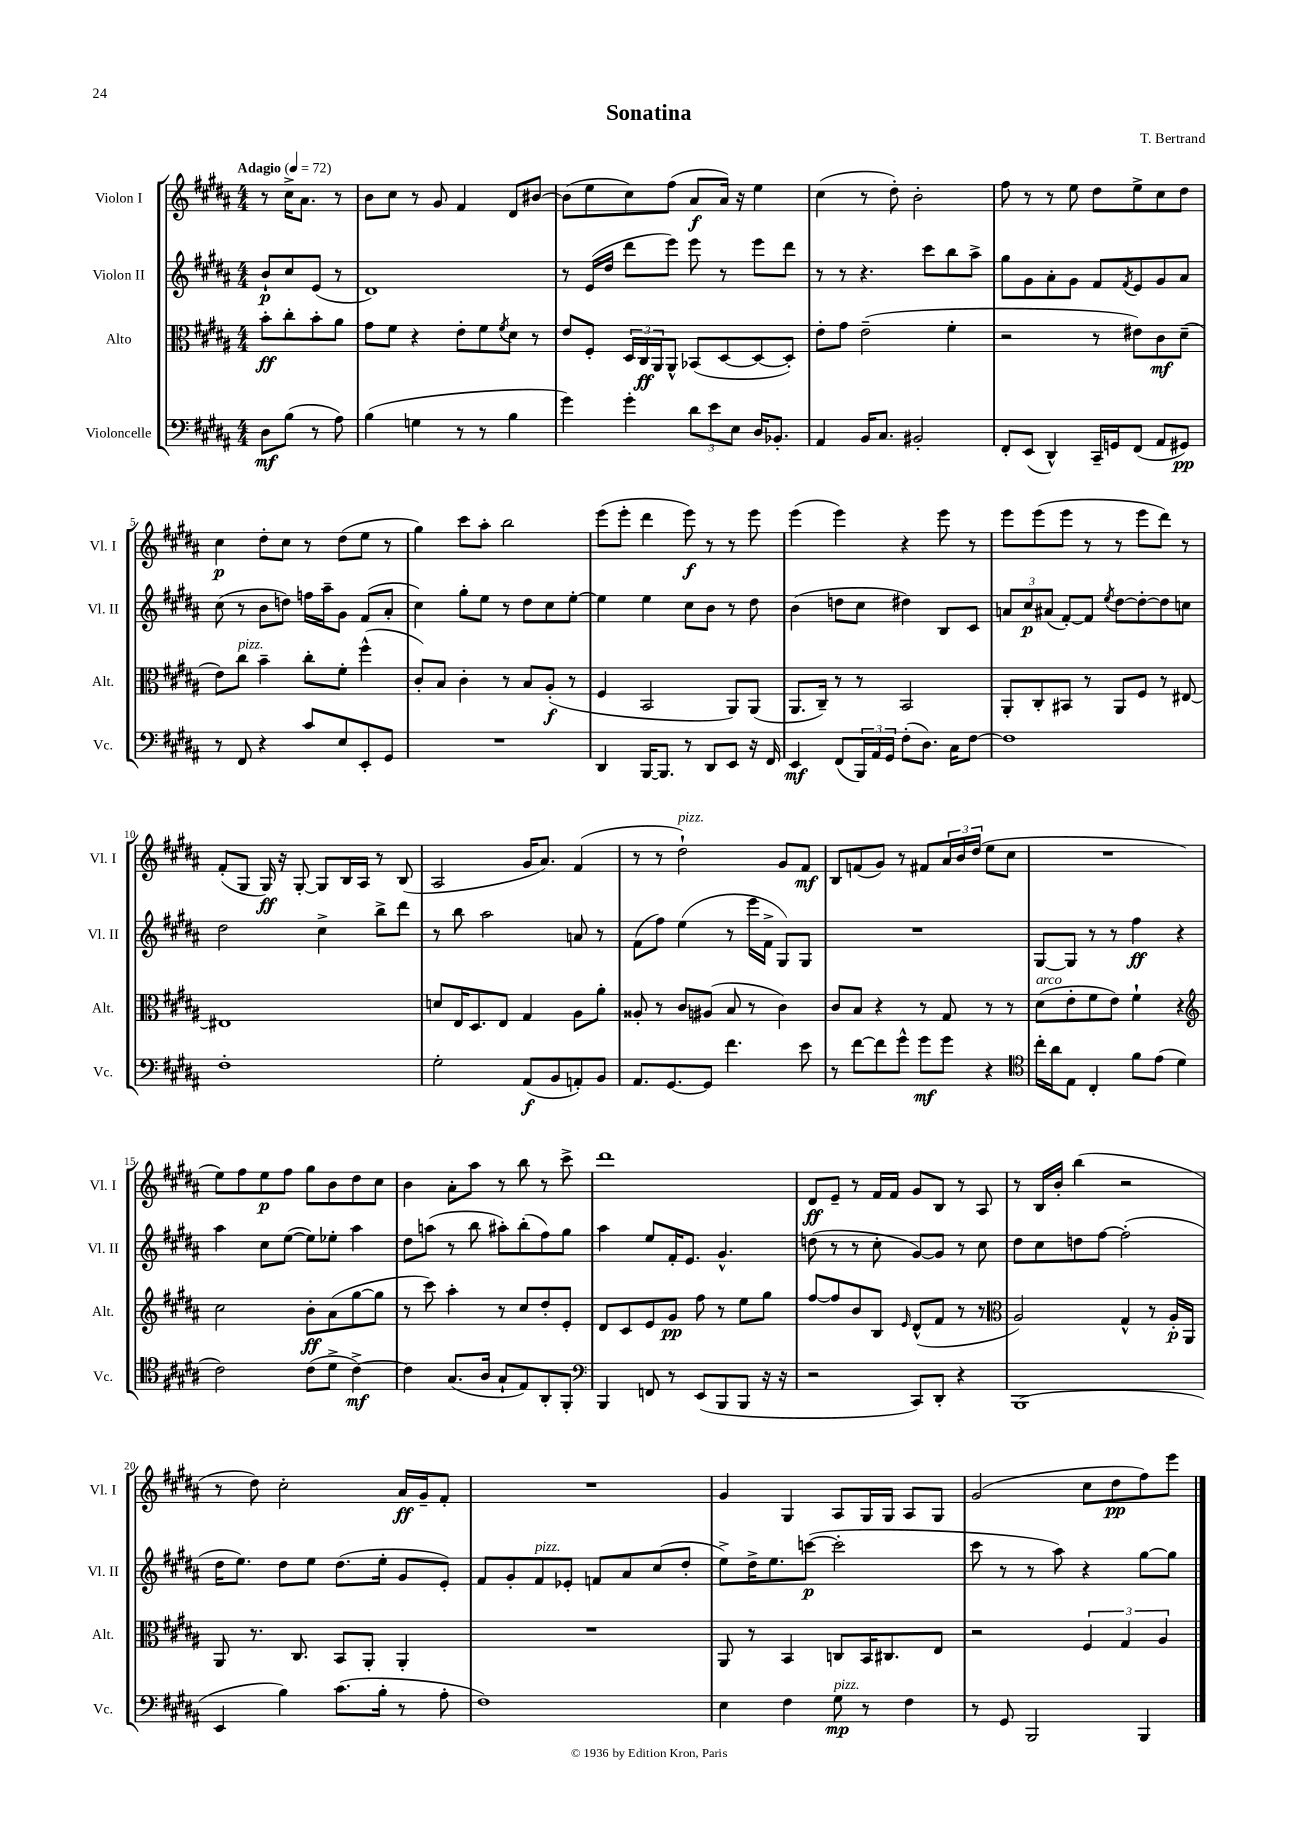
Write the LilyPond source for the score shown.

\header { title = "Sonatina" composer = "T. Bertrand" }
<<
\new StaffGroup <<
\new Staff = "s0" \with { instrumentName = "Violon I" shortInstrumentName = "Vl. I" } {
    \clef treble \key b \major \numericTimeSignature \time 4/4 \partial 2 \tempo "Adagio" 4 = 72
    r8 cis''16-> ais'8. r8 |
    b'8 cis''8 r8 gis'8 fis'4 dis'8 bis'8~ |
    bis'8( e''8 cis''8) fis''8( ais'8\f ais'16) r16 e''4 |
    cis''4( r8 dis''8-.) b'2-. |
    fis''8 r8 r8 e''8 dis''8 e''8-> cis''8 dis''8 |
    cis''4\p dis''8-. cis''8 r8 dis''8( e''8 r8 |
    gis''4) cis'''8 ais''8-. b''2 |
    e'''8( e'''8-. dis'''4 e'''8\f) r8 r8 e'''8 |
    e'''4( e'''4) r4 e'''8 r8 |
    e'''8 e'''8( e'''8 r8 r8 e'''8 dis'''8) r8 |
    fis'8-.( gis8 gis16\ff) r16 gis8~-. gis8 b16 ais16 r8 b8( |
    ais2 gis'16 ais'8.) fis'4( |
    r8 r8 dis''2-!^\markup { \italic "pizz." }) gis'8 fis'8\mf |
    b8 f'8( gis'8) r8 fis'8 \tuplet 3/2 { ais'16 b'16 dis''16( } e''8 cis''8 |
    R1 |
    e''8) fis''8 e''8\p fis''8 gis''8 b'8 dis''8 cis''8 |
    b'4 ais'8-. ais''8 r8 b''8 r8 cis'''8-> |
    dis'''1 |
    dis'8\ff e'8-- r8 fis'16 fis'16 gis'8 b8 r8 ais8 |
    r8 b16 b'16-. b''4( r2 |
    r8 dis''8) cis''2-. ais'16\ff gis'16-- fis'8-. |
    R1 |
    gis'4 gis4 ais8 gis16 gis16 ais8 gis8 |
    gis'2( cis''8 dis''8\pp fis''8) e'''8 \bar "|." |
}
\new Staff = "s1" \with { instrumentName = "Violon II" shortInstrumentName = "Vl. II" } {
    \clef treble \key b \major \numericTimeSignature \time 4/4 \partial 2
    b'8-!\p cis''8 e'8( r8 |
    dis'1) |
    r8 e'16( dis''16 dis'''8 e'''8) e'''8 r8 e'''8 dis'''8 |
    r8 r8 r4. cis'''8 b''8 ais''8-> |
    gis''8 gis'8 ais'8-. gis'8 fis'8 \acciaccatura { fis'8 } e'8 gis'8 ais'8 |
    cis''8( r8 b'8 d''8) f''16 ais''16-- gis'8 fis'8( ais'8-. |
    cis''4) gis''8-. e''8 r8 dis''8 cis''8 e''8~-. |
    e''4 e''4 cis''8 b'8 r8 dis''8 |
    b'4( d''8 cis''8 dis''4) b8 cis'8 |
    \tuplet 3/2 { a'8 cis''8\p ais'8( } fis'8~-.) fis'8 \acciaccatura { e''8 } dis''8~ dis''8~-. dis''8 c''8 |
    dis''2 cis''4-> b''8-> dis'''8 |
    r8 b''8 ais''2 a'8 r8 |
    fis'8( fis''8) e''4( r8 e'''16 fis'16-> gis8) gis8 |
    R1 |
    gis8~ gis8 r8 r8 fis''4\ff r4 |
    ais''4 cis''8 e''8~( e''8) ees''8-. ais''4 |
    dis''8 a''8( r8 b''8 ais''8-.) b''8-.( fis''8) gis''8 |
    ais''4 e''8 fis'16-. e'8. gis'4.-^ |
    d''8( r8 r8 cis''8-. gis'8~) gis'8 r8 cis''8 |
    dis''8 cis''8 d''8 fis''8~ fis''2-.( |
    dis''16 e''8.) dis''8 e''8 dis''8.( e''16-. gis'8 e'8-.) |
    fis'8 gis'8-. fis'8^\markup { \italic "pizz." } ees'8-. f'8 ais'8 cis''8( dis''8-. |
    e''8->) dis''16-> e''8. c'''8~\p( c'''2-. |
    cis'''8 r8 r8 ais''8) r4 gis''8~ gis''8 \bar "|." |
}
\new Staff = "s2" \with { instrumentName = "Alto" shortInstrumentName = "Alt." } {
    \clef alto \key b \major \numericTimeSignature \time 4/4 \partial 2
    b'8-.\ff cis''8-. b'8-. ais'8 |
    gis'8 fis'8 r4 e'8-. fis'8 \acciaccatura { fis'8 } dis'8 r8 |
    e'8 fis8-. \tuplet 3/2 { dis16 cis16\ff ais,16 } ais,8-^ bes,8( dis8~ dis8~ dis8-.) |
    e'8-. gis'8 e'2--( fis'4-. |
    r2 r8 eis'8) cis'8\mf dis'8--( |
    e'8) cis''8^\markup { \italic "pizz." } b'4-- cis''8-. fis'8-. fis''4-^( |
    cis'8-.) b8 cis'4-. r8 b8 ais8-.\f( r8 |
    fis4 b,2 ais,8) ais,8( |
    ais,8. cis16--) r8 r8 b,2 |
    ais,8-. cis8-. bis,8 r8 ais,8 fis8 r8 eis8~ |
    eis1 |
    d'8 e16 dis8. e8 gis4 ais8 ais'8-. |
    aisis8-. r8 cis'8 ais8( b8 r8 cis'4) |
    cis'8 b8 r4 r8 gis8 r8 r8 |
    dis'8^\markup { \italic "arco" }( e'8-. fis'8 e'8) fis'4-! r4 |
    \clef treble cis''2 b'8-.\ff ais'8( gis''8~ gis''8 |
    r8 cis'''8) ais''4-. r8 cis''8 dis''8-. e'8-. |
    dis'8 cis'8 e'8 gis'8\pp fis''8 r8 e''8 gis''8 |
    fis''8~ fis''8 b'8 b8 \grace { e'16 } dis'8-^( fis'8 r8 r8 |
    \clef alto ais2) gis4-^ r8 ais16-.\p ais,16 |
    ais,8 r8. cis8. b,8 ais,8-. ais,4-. |
    R1 |
    ais,8 r8 b,4 c8 b,16 cis8. e8 |
    r2 \tuplet 3/2 { fis4 gis4 ais4 } \bar "|." |
}
\new Staff = "s3" \with { instrumentName = "Violoncelle" shortInstrumentName = "Vc." } {
    \clef bass \key b \major \numericTimeSignature \time 4/4 \partial 2
    dis8\mf b8( r8 ais8) |
    b4( g4 r8 r8 b4 |
    gis'4) gis'4-. \tuplet 3/2 { dis'8 e'8 e8 } dis16 bes,8.-. |
    ais,4 b,16 cis8. bis,2-. |
    fis,8-. e,8( dis,4-^) cis,16-- g,16 fis,8( ais,8 gis,8\pp) |
    r8 fis,8 r4 cis'8 e8 e,8-. gis,8 |
    R1 |
    dis,4 b,,16~ b,,8. r8 dis,8 e,8 r16 fis,16 |
    e,4\mf fis,8( \tuplet 3/2 { b,,16) ais,16 gis,16 } fis8-.( dis8.) cis16 fis8~ |
    fis1 |
    fis1-. |
    gis2-. ais,8\f( b,8 a,8-.) b,8 |
    ais,8. gis,8.~ gis,8 fis'4. e'8 |
    r8 fis'8~ fis'8 gis'8-^ gis'8\mf gis'8 r4 |
    \clef tenor cis''16-. ais'16 e8 cis4-. fis'8 e'8( dis'4 |
    cis'2) cis'8( dis'8-> cis'4~->\mf) |
    cis'4 gis8.( ais16 gis8-! e8) ais,8-. fis,8-. |
    \clef bass b,,4 f,8 r8 e,8( b,,8 b,,8 r16 r16 |
    r2 cis,8) dis,8-. r4 |
    b,,1( |
    e,4 b4) cis'8.( b16-. r8 ais8-. |
    fis1) |
    e4 fis4 gis8\mp^\markup { \italic "pizz." } r8 fis4 |
    r8 gis,8 b,,2 b,,4 \bar "|." |
}
>>
>>
